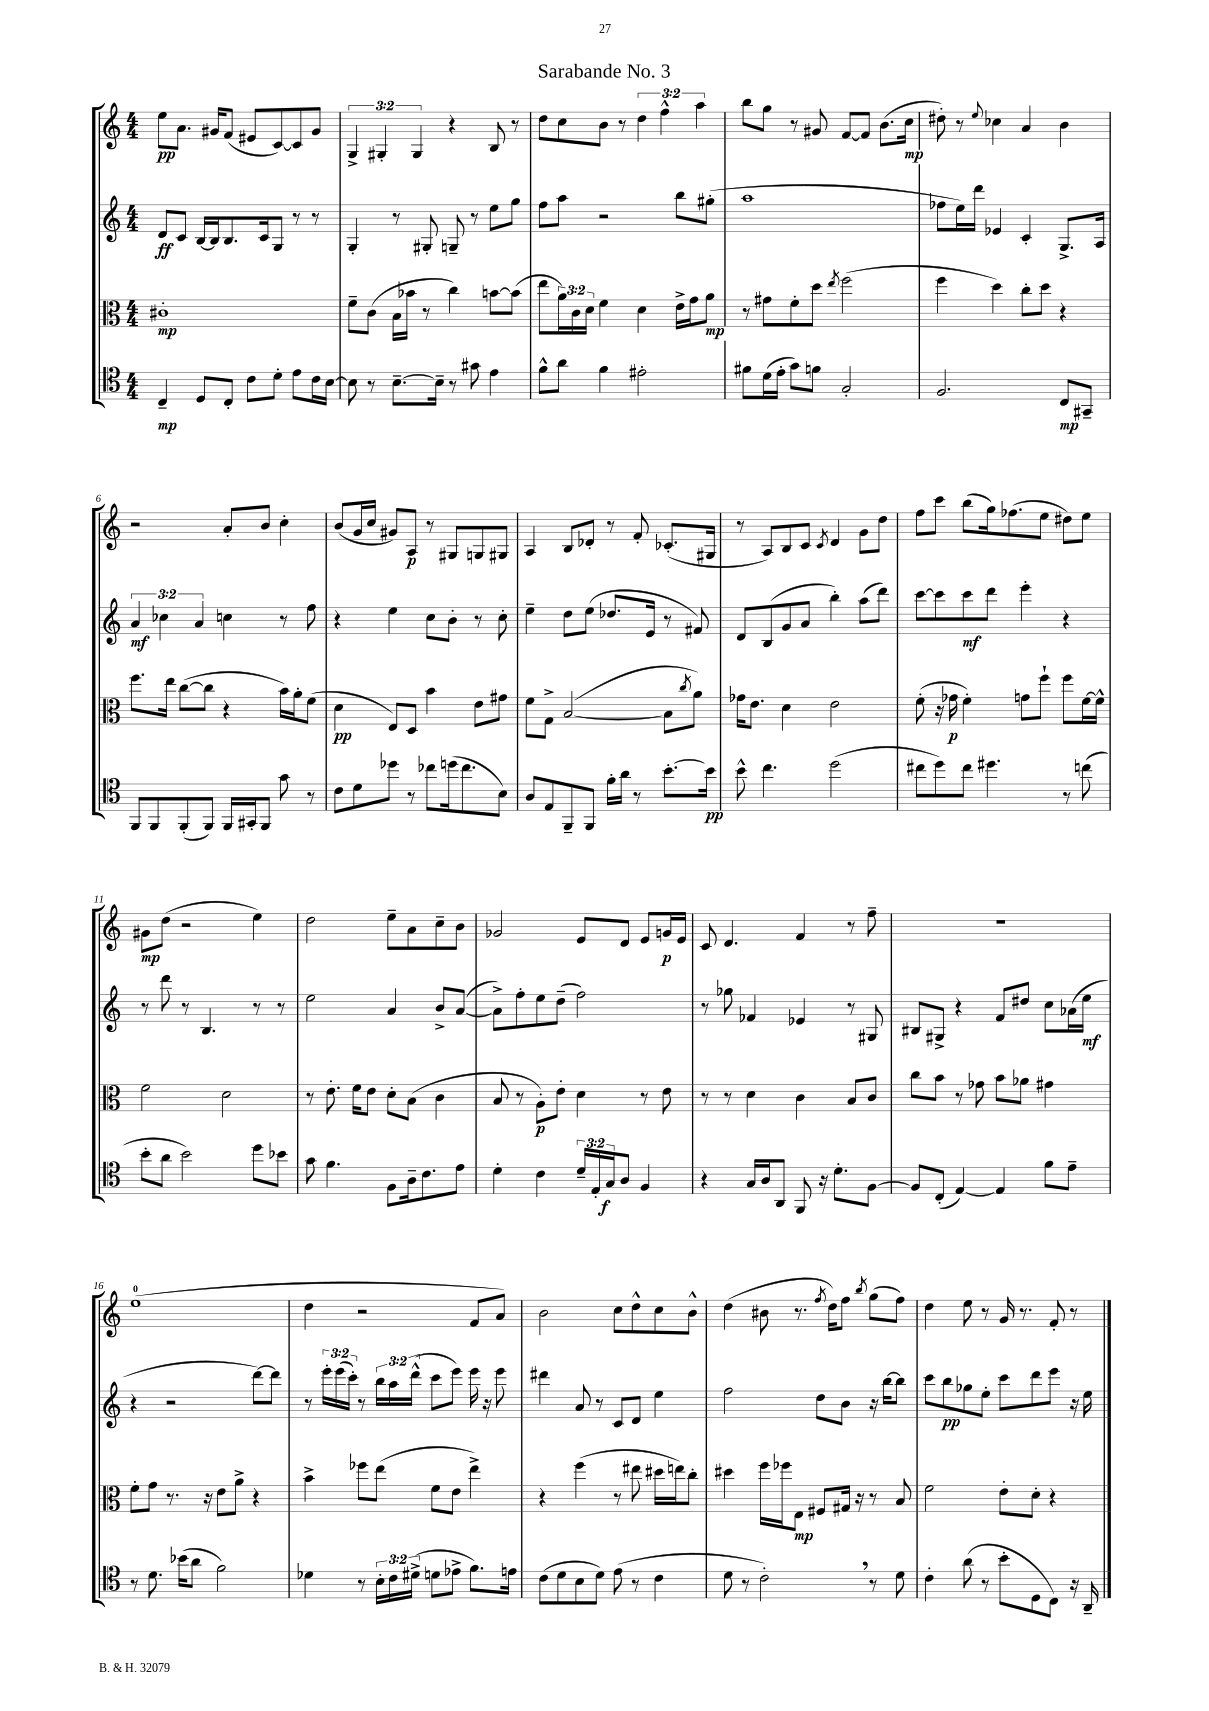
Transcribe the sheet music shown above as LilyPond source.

\header { title = "Sarabande No. 3" }
<<
\new StaffGroup <<
\new Staff = "s0" {
    \clef treble \key c \major \numericTimeSignature \time 4/4 \override Staff.TupletNumber.text = #tuplet-number::calc-fraction-text
    e''8\pp a'8. gis'16 f'8( eis'8 c'8~) c'8 gis'8 |
    \tuplet 3/2 { g4-> gis4-. gis4 } r4 b8 r8 |
    d''8 c''8 b'8 r8 \tuplet 3/2 { d''4 f''4-^ a''4 } |
    b''8 g''8 r8 gis'8 f'8~ f'8 b'8.( c''16\mp |
    dis''8-.) r8 \appoggiatura { e''8 } ces''4 a'4 b'4 |
    r2 a'8-. b'8 c''4-. |
    b'8( g'16 c''16 gis'8) a8\p r8 gis8 g8 gis8 |
    a4 b8 des'8-. r8 f'8-. ces'8.-.( gis16 |
    r8 a8) b8 c'8 \acciaccatura { c'8 } d'4 g'8 d''8 |
    f''8 c'''8 b''8( g''16) fes''8.( e''8 dis''8) e''8 |
    gis'8\mp d''8( r2 e''4) |
    d''2 e''8-- a'8 c''8-- b'8 |
    ges'2 e'8 d'8 e'8 g'16\p e'16 |
    c'8 d'4. f'4 r8 f''8-- |
    R1 |
    e''1-0( |
    d''4 r2 f'8 a'8) |
    b'2 c''8 d''8-^ c''8 b'8-^ |
    d''4( bis'8 r8. \acciaccatura { f''8 } d''16) f''8 \acciaccatura { b''8 } g''8( f''8) |
    d''4 e''8 r8 g'16 r8. f'8-. r8 \bar "|." |
}
\new Staff = "s1" {
    \clef treble \key c \major \numericTimeSignature \time 4/4 \override Staff.TupletNumber.text = #tuplet-number::calc-fraction-text
    d'8\ff c'8 b16~ b16 b8. c'16 g8 r8 r8 |
    g4-. r8 gis8-. g8-- r8 e''8 g''8 |
    f''8 a''8 r2 b''8 gis''8-.( |
    a''1 |
    fes''8 e''16) d'''16 ees'4 c'4-. g8.-> a16 |
    \tuplet 3/2 { a'4\mf ces''4 a'4 } c''4 r8 f''8 |
    r4 e''4 c''8 b'8-. r8 c''8-. |
    e''4-- d''8 e''8( des''8. e'16 r8 fis'8) |
    d'8 b8( g'8 a'8 b''4-.) a''8( d'''8) |
    c'''8~ c'''8 c'''8\mf d'''8 e'''4-. r4 |
    r8 d'''8 r8 b4. r8 r8 |
    e''2 a'4 b'8-> a'8~( |
    a'8->) f''8-. e''8 d''8--( f''2) |
    r8 ges''8 fes'4 ees'4 r8 gis8 |
    bis8 gis8-> r4 f'8 dis''8 c''8 aes'16( e''16\mf |
    r4 r2 d'''8~) d'''8 |
    r8 \tuplet 3/2 { e'''16-. e'''16( c'''16-.) } r8 \tuplet 3/2 { b''16 a''16 d'''16-^( } c'''8 e'''8) e'''16 r16 e'''8 |
    dis'''4 a'8 r8 c'8 d'8 e''4 |
    f''2 d''8 b'8 r16 b''16~ b''8 |
    c'''8 b''8\pp ges''8 e''8-. c'''8 d'''8 e'''8 r16 e''16 \bar "|." |
}
\new Staff = "s2" {
    \clef alto \key c \major \numericTimeSignature \time 4/4 \override Staff.TupletNumber.text = #tuplet-number::calc-fraction-text
    cis'1-.\mp |
    f'8-- c'8( b16 bes'16 r8 c''4) b'8~ b'8( |
    e''8 \tuplet 3/2 { a'16) c'16 d'16 } f'4 d'4 e'16-> g'16 a'8\mp |
    r8 gis'8 f'8-. d''8 \acciaccatura { e''8 } f''2( |
    f''4 d''4) c''8-. d''8 r4 |
    f''8. e''16 c''8~( c''8 r4 b'16) a'16-. f'8( |
    d'4\pp e8) d8 b'4 e'8 gis'8 |
    f'8 g8-> b2~( b8 \acciaccatura { c''8 } a'8) |
    ges'16 e'8. d'4 e'2 |
    f'8-.( r16 ges'16\p f'4-.) g'8 f''8-! f''8 f'16~ f'16-^ |
    f'2 d'2 |
    r8 e'8.-. f'16 e'8 d'8-. b8( c'4 |
    b8 r8 a8-.\p) e'8-. d'4 r8 e'8 |
    r8 r8 d'4 c'4 b8 c'8 |
    c''8 b'8 r8 ges'8 b'8 aes'8 gis'4 |
    f'8-. g'8 r8. r16 e'8 a'8-> r4 |
    b'4-> fes''8 e''8( f'8 e'8 e''4->) |
    r4 f''4( r8 eis''8 dis''16 e''16) c''8-. |
    dis''4 f''16 fes''16 e8\mp fis8 gis16 r16 r8 b8 |
    f'2 e'8-. d'8-. r4 \bar "|." |
}
\new Staff = "s3" {
    \clef tenor \key c \major \numericTimeSignature \time 4/4 \override Staff.TupletNumber.text = #tuplet-number::calc-fraction-text
    c4--\mp d8 c8-. c'8 d'8-. e'8 c'16 b16~ |
    b8 r8 b8.~-- b16-- r8 gis'8 e'4 |
    f'8-^ a'8 f'4 eis'2-. |
    fis'8 d'16( e'16-. g'8) f'8 g2-. |
    f2. c8\mp gis,8-- |
    f,8 f,8 f,8-.( f,8) f,16 gis,16-. f,8 g'8 r8 |
    c'8 d'8 des''8 r8 ces''8 d''16( ces''8. b8) |
    a8 e8 f,8-- f,8 f'16-. a'16 r8 b'8.~-. b'16\pp |
    b'8-^ c''4. d''2( |
    cis''8 d''8) cis''8 dis''4. r8 c''8( |
    b'8-. a'8 b'2) d''8 bes'8 |
    g'8 f'4. f8 a16-- c'8. e'8 |
    d'4-. c'4 \tuplet 3/2 { d'16-- e16-. g16\f } a8 f4 |
    r4 g16 a16 a,8 f,8 r16 d'8.-. f8~ |
    f8 c8-.( e4~) e4 f'8 e'8-- |
    r8 d'8. bes'16( a'8 f'2) |
    des'4 r8 \tuplet 3/2 { b16-. c'16 dis'16->( } d'8 ees'8-> f'8.) e'16 |
    c'8( d'8 b8 d'8) e'8( r8 c'4 |
    d'8 r8 c'2-.) \breathe r8 d'8 |
    c'4-. a'8( r8 b'8-. d8 c8) r16 a,16-- \bar "|." |
}
>>
>>
